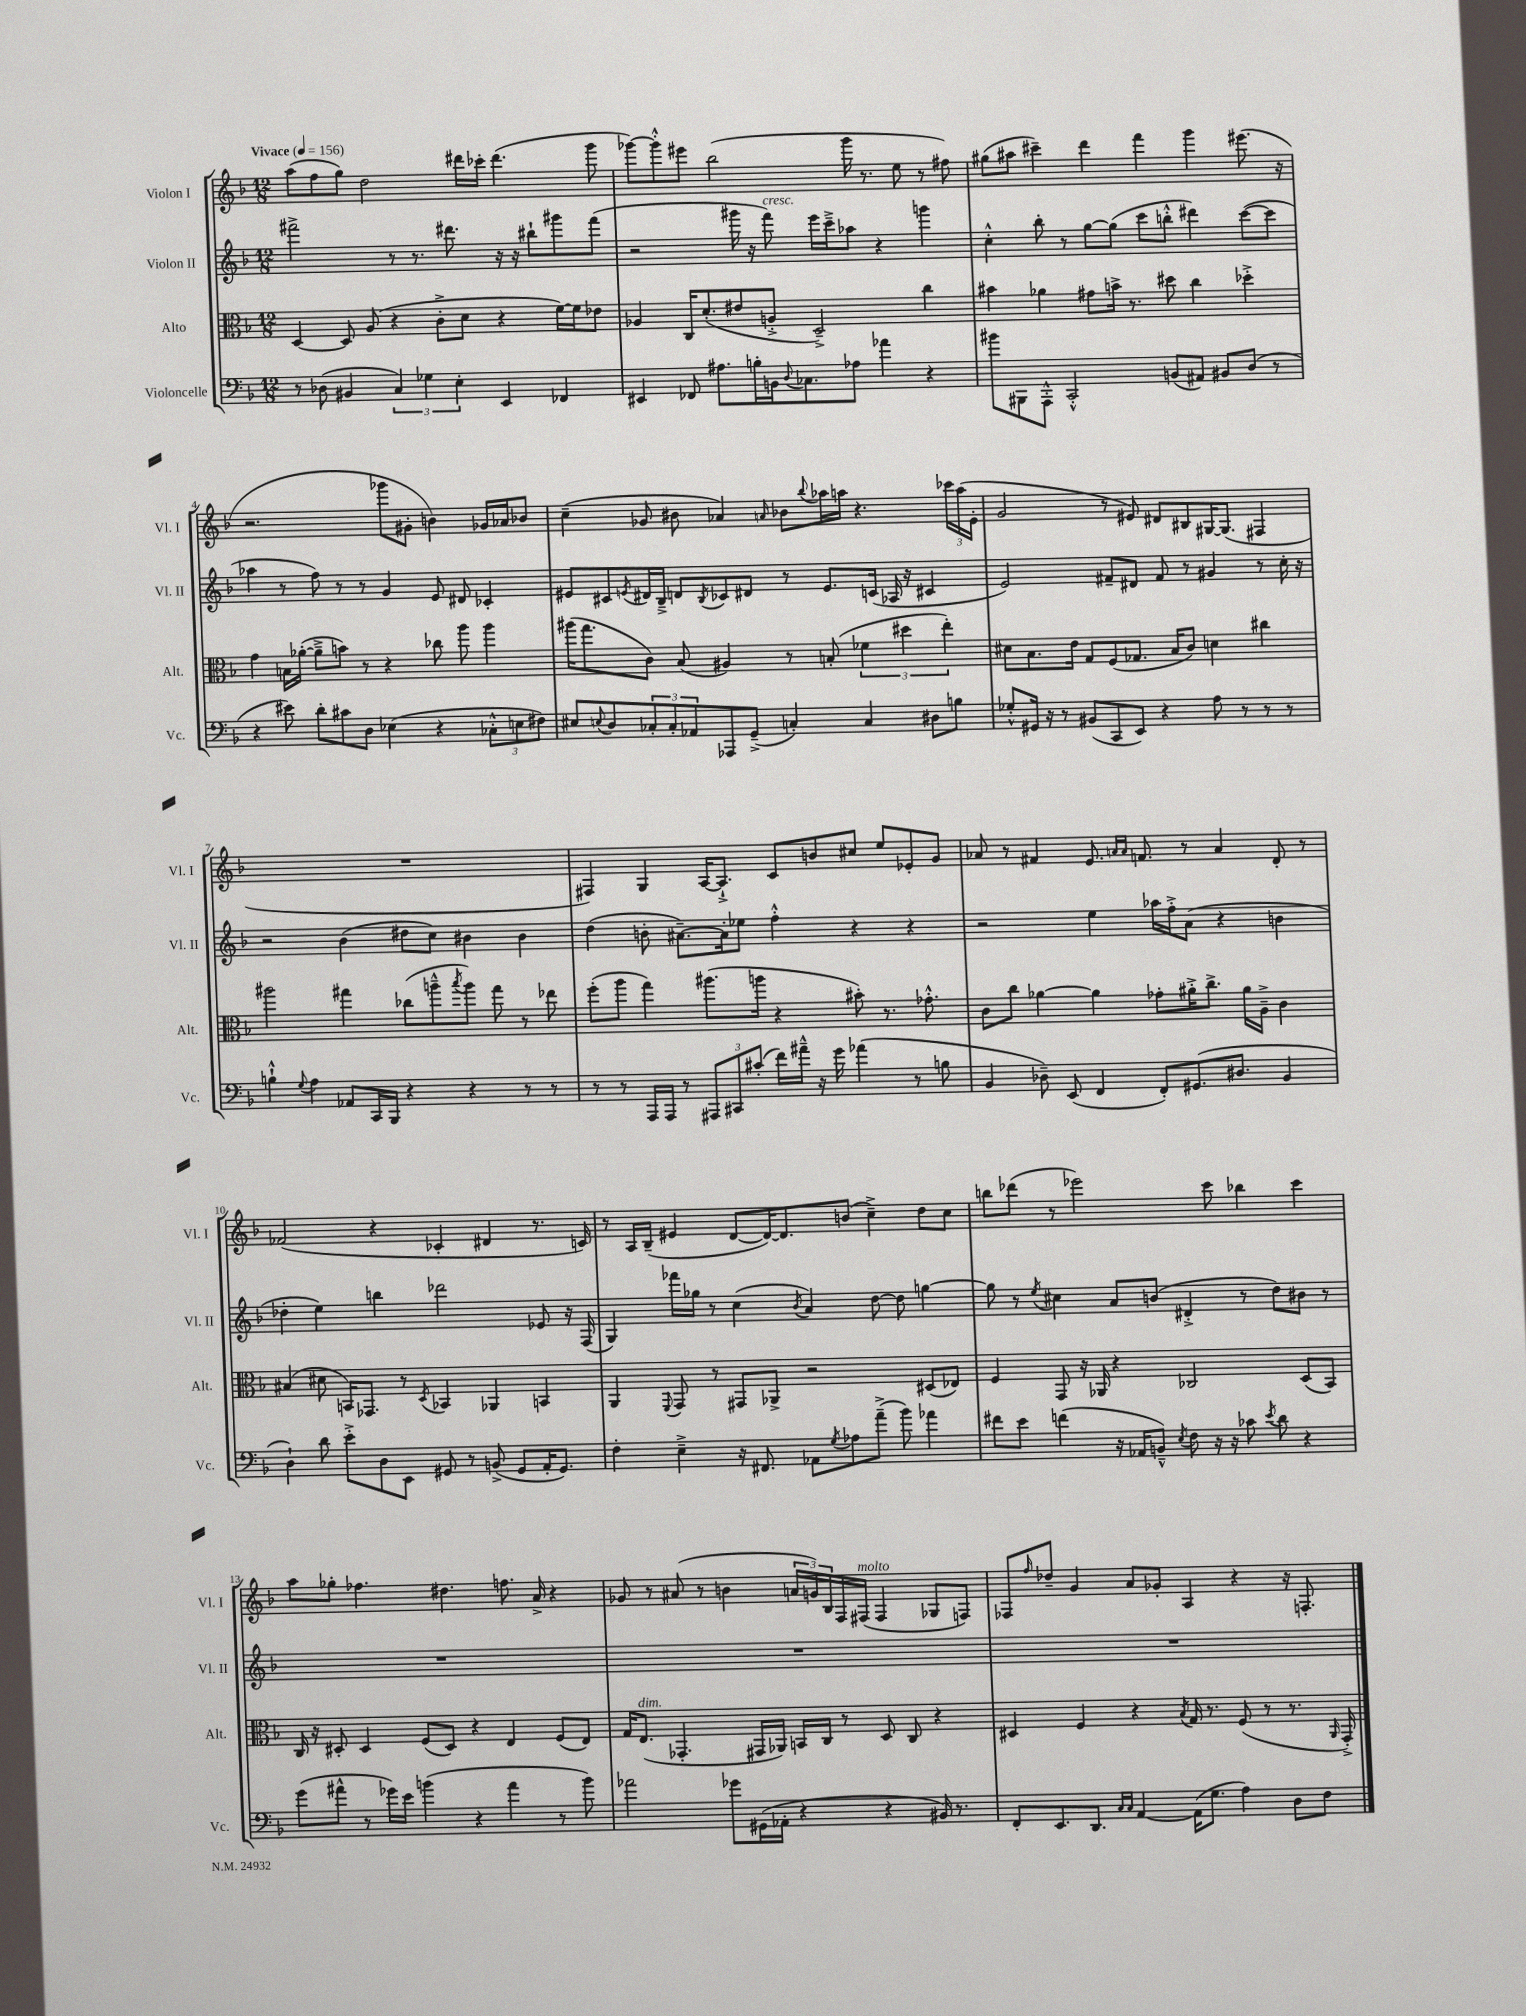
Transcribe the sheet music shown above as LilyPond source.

<<
\new StaffGroup <<
\new Staff = "s0" \with { instrumentName = "Violon I" shortInstrumentName = "Vl. I" } {
    \clef treble \key f \major \numericTimeSignature \time 12/8 \tempo "Vivace" 4 = 156
    a''8( f''8 g''8) d''2 dis'''16 ces'''16-. dis'''4.( g'''8 |
    ges'''8~) ges'''8-.-^ eis'''8 bes''2( ges'''16 r8. e''8 r8 fis''8) |
    gis''8( ais''8 cis'''4--) d'''4 f'''4 g'''4 eis'''8.( r16 |
    r2. ges'''8 gis'8-. b'4) ges'16 aes'16 bes'8 |
    c''4--( ges'8 bis'8 aes'4) \grace { a'16 } bes'8 \appoggiatura { bes''8 } aes''16 a''16 r4. \tuplet 3/2 { ces'''16 a''16( e'16-. } |
    g'2 r8 eis'8) dis'8 bis8 gis16~ gis8.( fis4 |
    R1. |
    fis4) g4 a16~ a8.-!-> c'8 b'8 cis''8 e''8 ees'8-. g'8 |
    aes'8 r8 fis'4 e'8. \grace { a'16 a'16 } f'8. r8 a'4 d'8-. r8 |
    fes'2( r4 ces'4-. dis'4 r8. c'16) |
    r8 a16 bes16--( eis'4 d'8~ d'16~) d'8. b'8( c''4--->) d''8 c''8 |
    b''8 des'''8( r8 ees'''2) c'''8 bes''4 c'''4 |
    a''8 ges''8-. fes''4. dis''4. f''8. a'16-> r4 |
    ges'8 r8 ais'8( r8 b'4 \tuplet 3/2 { a'16 g'16) bes16 } f16 fis16^\markup { \italic "molto" }( fis4 ges8 f8) |
    fes8 \grace { f''16 } des''8-- g'4 a'8 ges'8-. a4 r4 r16 f8.-. \bar "|." |
}
\new Staff = "s1" \with { instrumentName = "Violon II" shortInstrumentName = "Vl. II" } {
    \clef treble \key f \major \numericTimeSignature \time 12/8
    fis'''2-> r8 r8. dis'''8. r16 r16 bis''8-! gis'''8 fis'''8( |
    r2 gis'''16 r16 f'''8^\markup { \italic "cresc." }) e'''16 c'''16---> aes''8 r4 g'''4 |
    c''4-.-^ bes''8-. r8 g''8~ g''8( c'''8 b''8-.-^ dis'''4) c'''8~( c'''8 |
    aes''4 r8 f''8) r8 r8 g'4 e'8 dis'8 ces'4-. |
    eis'8 cis'8 \acciaccatura { e'8 } dis'16 bes16---> d'8 \acciaccatura { bes8 } ces'8 dis'8 r8 e'8. c'16( aes16 r16 cis'4 |
    e'2) fis'8-- dis'8 fis'8 r8 gis'4 r8 c''16-. r16 |
    r2 bes'4( dis''8 c''8) bis'4 bis'4 |
    d''4( b'8-. ais'8.~--) ais'16-. ees''8 f''4-.-^ r4 r4 |
    r2 e''4 aes''16 f''16-.-> a'8( r4 b'4 |
    des''4-. e''4) b''4 des'''2 ees'8 r16 f16( |
    g4) fes'''16 ges''16 r8 c''4( \acciaccatura { bes'8 } a'4) d''8~ d''8 g''4~ |
    g''8 r8 \acciaccatura { e''8 } cis''4 a'8 b'8( dis'4-.-> r8 d''8) bis'8 r8 |
    R1. |
    R1. |
    R1. \bar "|." |
}
\new Staff = "s2" \with { instrumentName = "Alto" shortInstrumentName = "Alt." } {
    \clef alto \key f \major \numericTimeSignature \time 12/8
    d4~ d8 a8( r4 c'8-.-> d'8 r4 f'16~) f'16 ees'8 |
    aes4 c16 d'8.-.( eis'8 a8-.-> d2--->) c''4 |
    bis'4 aes'4 gis'8 b'16-> r8. dis''8 c''4 des''4-.-> |
    g'4 b16 aes'16~-.( aes'8---> b'8) r8 r4 ces''8 a''8 a''4 |
    ais''16( g''8. c'8) bes8( ais4) r8 b8-.( \tuplet 3/2 { fes'4 dis''4 e''4-.) } |
    dis'8 bes8. e'16 g8 f8( ges8. bes16 c'8) d'4 cis''4 |
    ais''2 gis''4 ces''8( a''8---^ \acciaccatura { bes''8 } a''8) gis''8 r8 ees''8 |
    f''8-.( a''8 g''4) ais''8.( a''16 r4 bis'8-.) r8. ges'8.-.-^ |
    c'8 c''8 aes'4~ aes'4 ges'8-. ais'16-.-> c''8.-> ais'16 a16---> c'4 |
    bis4( dis'8 b,16) ges,8. r8 \acciaccatura { d8 } bes,4 aes,4 b,4 |
    a,4 \appoggiatura { f,8 } g,8 r8 gis,8 aes,8-> r2 dis8( ees8) |
    f4 g,8 r16 aes,16 r4 ces2 d8( bes,8) |
    c16 r16 dis8-. dis4 f8( dis8) r4 e4 f8( e8) |
    g16 e8.^\markup { \italic "dim." }( ges,4.-. gis,16 aes,16) b,16 c16 r8 d8 c8 r4 |
    dis4 f4 r4 \acciaccatura { bes8 } g16 r8. f8( r8 r8. \grace { a,16 } g,16-.->) \bar "|." |
}
\new Staff = "s3" \with { instrumentName = "Violoncelle" shortInstrumentName = "Vc." } {
    \clef bass \key f \major \numericTimeSignature \time 12/8
    r8 des8( bis,4 \tuplet 3/2 { c4) ges4 e4-. } e,4 fes,4 |
    eis,4 fes,8 ais8. b16-. b,16 \appoggiatura { d8 } ces8. aes8 aes'4 r4 |
    bis'8 bis,,8 a,,8-.-^ c,2-.-^ b,8( ais,8) bis,8 d8( r8 |
    r4 eis'8) d'8-. cis'8 d8 ees4( r4 \tuplet 3/2 { ces8-.-^ e8 fis8) } |
    eis8 \appoggiatura { e8 } d8 \tuplet 3/2 { ces8-. ces8-. aes,8 } aes,,8 g,8--->( c4-.) c4 dis8 b8 |
    ges8-.-^ gis,16 r16 r8 bis,8( c,8 e,8) r4 a8 r8 r8 r8 |
    b4-!-^ \appoggiatura { g8 } a4 aes,8 c,16 bes,,16 r4 r4 r8 r8 |
    r8 r8 a,,16 a,,16 r8 \tuplet 3/2 { ais,,8 cis,8 cis'8-.( } f'16) ais'16---^ r16 g'16 aes'4( r8 b8 |
    bes,4 des8--) e,8( f,4 f,8-.) gis,8.( dis8. bes,4 |
    d4-!) d'8 e'8-.-> d8 e,8 gis,8 r8 b,8->( gis,8 a,16-. gis,8.) |
    f4-. e4---> r16 fis,8. aes,8 \acciaccatura { g8 } aes8 a'8--->( bes'8) aes'4 |
    fis'8 e'8 f'4( r16 aes,16 b,8---^) \acciaccatura { e8 } f8 r16 r16 ces'8 \acciaccatura { e'8 } d'8 r4 |
    g'8( ais'8-^ r8 ges'16) e'16 b'4( r4 ais'4 r8 b'8) |
    aes'2 ges'8 gis,16( aes,16-. r4 r4 bis,16) r8. |
    f,8-. e,8. d,8. \grace { c16 c16 } a,4~ a,16( g8. a4) d8 f8 \bar "|." |
}
>>
>>
